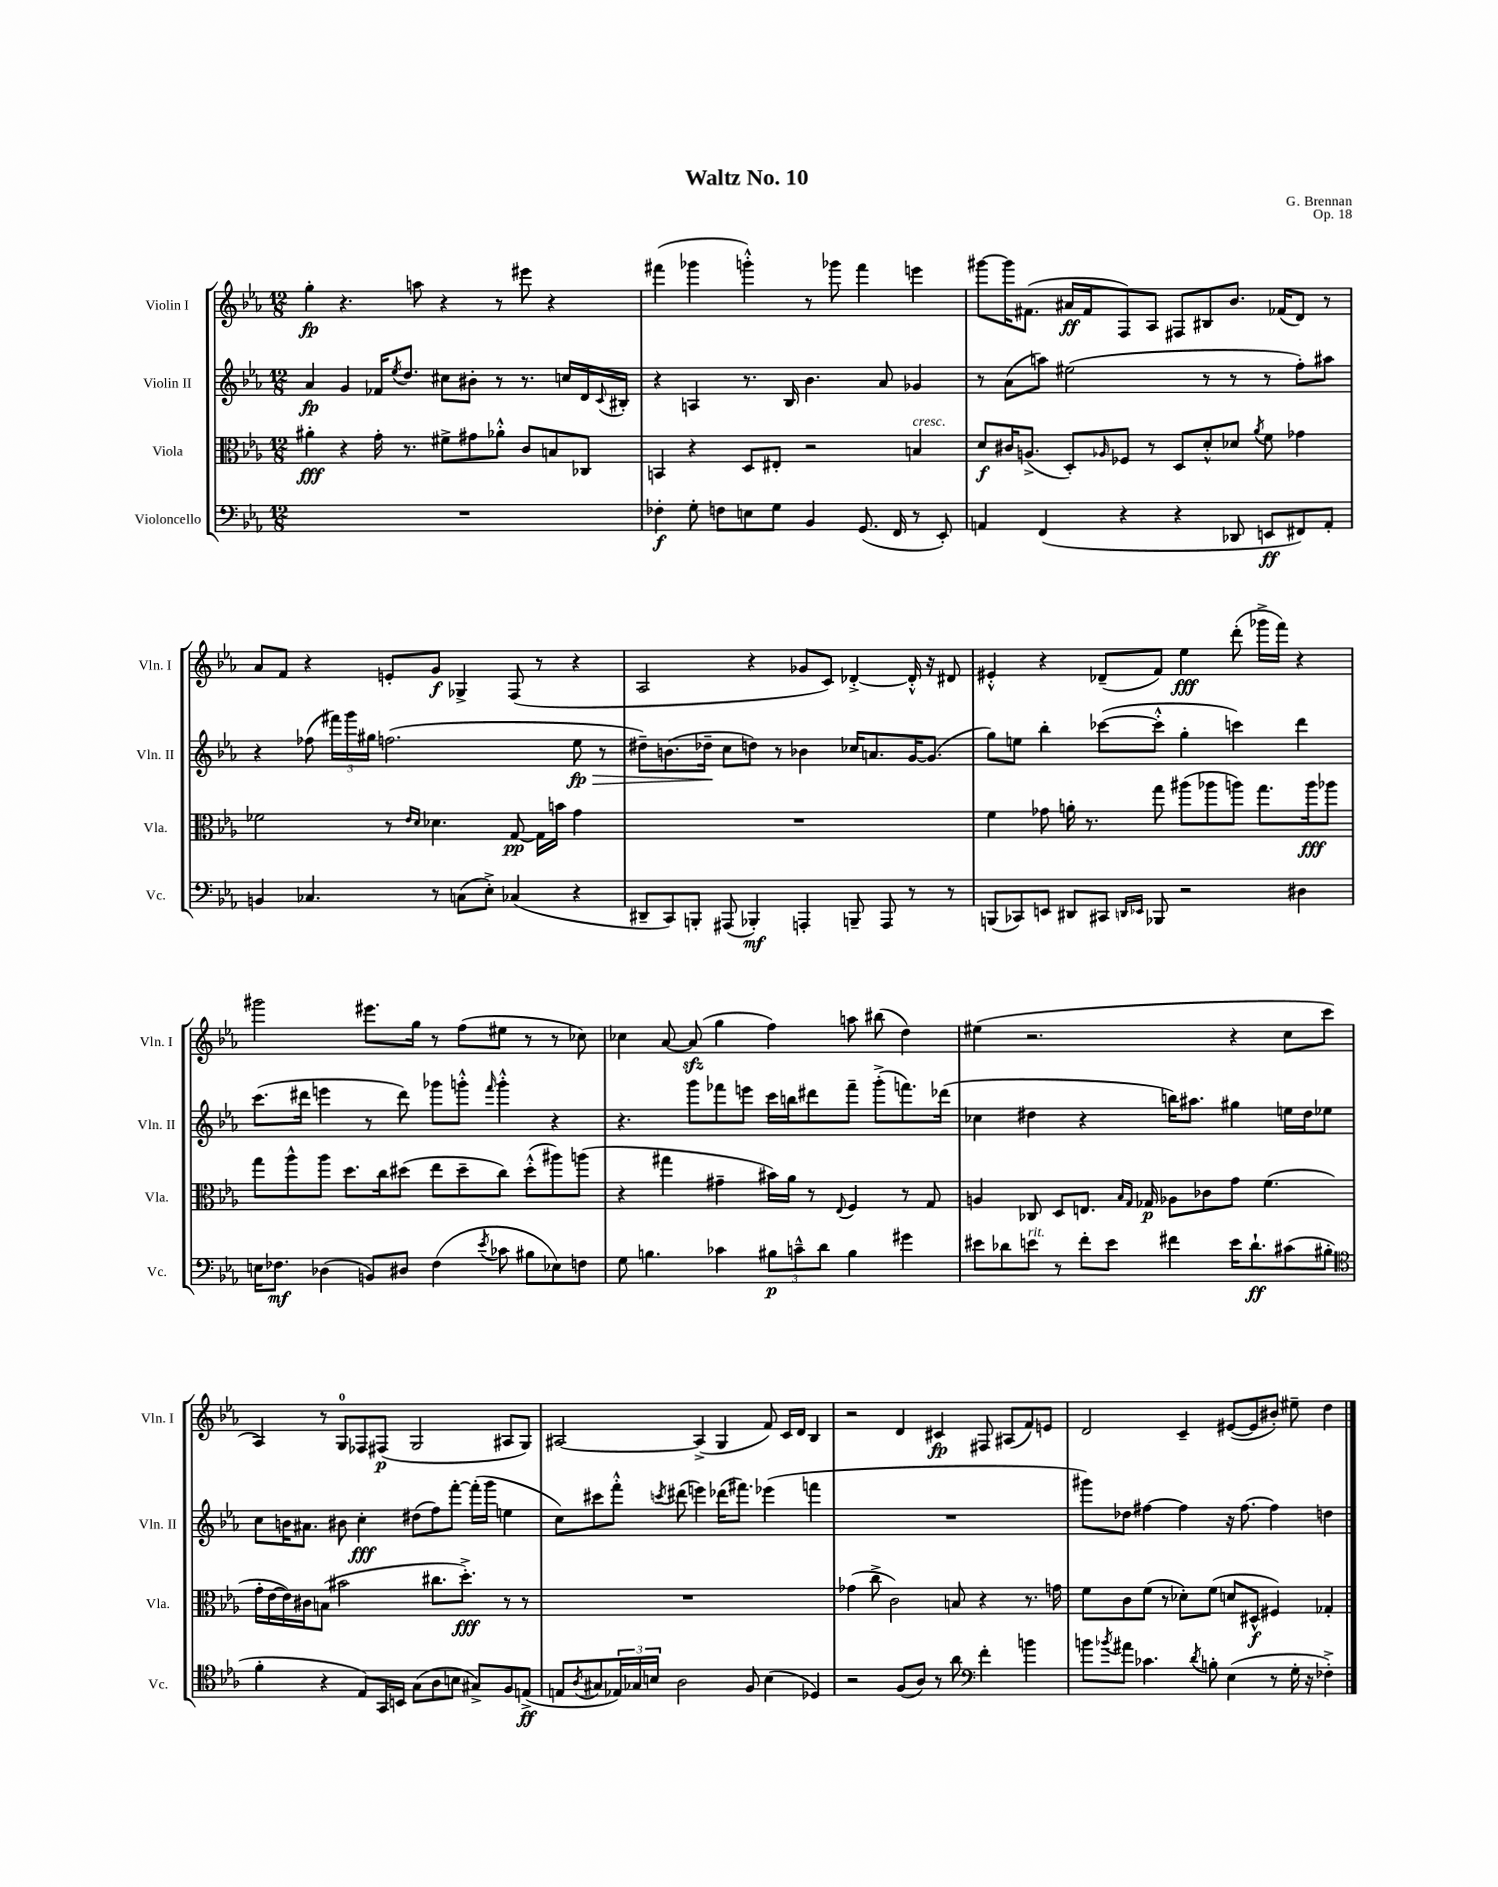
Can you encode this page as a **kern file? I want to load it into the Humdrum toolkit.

**kern	**kern	**kern	**kern
*staff4	*staff3	*staff2	*staff1
*clefF4	*clefC3	*clefG2	*clefG2
*k[b-e-a-]	*k[b-e-a-]	*k[b-e-a-]	*k[b-e-a-]
*M12/8	*M12/8	*M12/8	*M12/8
1.r	4a#'	4a-	4gg'
.	4r	4g	4.r
.	16g'	16f-	.
.	.	8qee-	.
.	8.r	8.dd	.
.	.	.	8aa
.	8f#^	8cc#	4r
.	8g#	8b#'	.
.	8a-'^^	8r	8r
.	8c	8.r	8eee#
.	8B	.	4r
.	.	16cc	.
.	8C-	16d	.
.	.	8qqc	.
.	.	16B#'	.
=	=	=	=
4F-'	4BB	4r	(4fff#
8G'	4r	4A	4ggg-
8F	.	.	.
8E	8D	8.r	4ggg'^^)
8G	8E#'	.	.
.	.	16B-	.
4BB-	2r	4.b-	8r
.	.	.	8ggg-
(8.GG	.	.	4fff#
.	.	8a-	.
16FF	.	.	.
8r	4B	4g-	4eee
8EE-')	.	.	.
=	=	=	=
4AA	8d	8r	[8ggg#
.	16c#	(8a-	16ggg#]
.	(8.A^	.	(8.f#
(4FF	.	8aa)	.
.	8D')	(2ee#	16a#
.	.	.	16f#
.	16qqA-	.	.
4r	8F-	.	8F)
.	8r	.	8A-
4r	8D	.	8F#
.	8d'^^	8r	8B#
8DD-	8d-	8r	8.b-
.	8qa-	.	.
8EE	8f	8r	.
.	.	.	(16f-
8FF#)	4g-	8ff')	8d)
8AA'	.	8aa#	8r
=	=	=	=
4BB	2f-	4r	8a-
.	.	.	8f
4.C-	.	(8ff-	4r
.	.	24fff#)	.
.	.	24ggg	.
.	.	24gg#	.
.	8r	(2.ff	8e'
.	16qqe-	.	.
.	16qqd	.	.
8r	4.d-	.	8g
(8C	.	.	4G-^
8E-'^)	.	.	.
(4C-	[8G	.	(8F
.	16G]	.	8r
.	16b	.	.
4r	4g	8ee-	4r
.	.	8r	.
=	=	=	=
8DD#~	1.r	8dd#~)	2A-
8CC)	.	(8.b	.
8BBB'	.	.	.
.	.	16dd-~	.
(8AAA#	.	8cc	.
4BBB-')	.	8dd)	4r
.	.	8r	.
4AAA'	.	4b-	8g-
.	.	.	8c)
8BBB~	.	16cc-	[4d-'^
.	.	8.a	.
8AAA	.	.	.
8r	.	[16g	16d-'^^]
.	.	(8.g]	16r
8r	.	.	8d#
=	=	=	=
(8BBB	4f	8gg)	4e#'^^
8CC-)	.	8ee	.
8EE	8g-	4bb-'	4r
8DD#	16a'	.	.
.	8.r	.	.
8CC#	.	([8ccc-	(8d-~
16qqDD	.	.	.
16qqEE-	.	.	.
8BBB-	8gg	8ccc-'^^]	8f)
2r	(8aa#	4gg'	4ee-
.	8aa-	.	.
.	8aa)	4ccc)	(8ddd'
.	8.gg	.	16ggg-^
.	.	.	16fff)
4D#	.	4ddd	4r
.	16aa	.	.
.	8aa-	.	.
=	=	=	=
16E	8gg	(8.ccc	2ggg#
8.F-	.	.	.
.	8aa-^^	.	.
.	.	16ddd#	.
(4D-	8aa-	4eee	.
.	8.dd	.	.
8BB)	.	8r	8.eee#
.	16cc	.	.
8D#	(8dd#	8ddd#)	.
.	.	.	16gg
(4F-	8ee-	8ggg-	8r
.	8dd#~	8ggg'^^	(8ff
8qe-	.	16qqfff	.
8c-	8cc)	4ggg'^^	8ee#
8B#	(8dd#'^^	.	8r
8E-)	8aa#)	4r	8r
8F	(8aa	.	8cc-)
=	=	=	=
8G	4r	4.r	4cc-
4.B	.	.	.
.	4gg#	.	[8a-
.	.	8ggg	(8a-]
4c-	4g#~	8fff-	4gg
.	.	8eee	.
12B#	16b#)	16ccc	4ff)
.	16a-	16bb	.
12c~^^	.	.	.
.	8r	8ddd#	.
12d	.	.	.
.	8qqE-	.	.
4B#	4F	8fff-~	8aa
.	.	(8ggg'^	(8bb#
4g#	8r	8.fff)	4dd)
.	8G	.	.
.	.	(16ddd-	.
=	=	=	=
8e#	4A	4cc-	(4ee#
8d-	.	.	.
8e	8C-	4dd#	2.r
8r	8D	.	.
8f'	8.E	4r	.
8e	.	.	.
.	16qqB-	.	.
.	16qqG	.	.
.	16G-	.	.
4f#	8A-	16bb)	.
.	.	8.aa#	.
.	8c-	.	.
16e	8g	4gg#	4r
8.d-`	.	.	.
.	(4.f	.	.
(8c#	.	16ee	8cc
.	.	16dd#	.
8B#'	.	8ee-	8ccc
=	=	=	=
*clefC4	*	*	*
4f'	16g'	8cc	4A-)
.	[16e-	.	.
.	16e-])	16b	.
.	16c#	8.a#	.
4r	(8B	.	8r
.	2b#	8b#	8G
8E-)	.	4cc'	8F-
16GG	.	.	(8F#
16BB	.	.	.
(8G	.	(8dd#	2G
8A-	8.cc#	8ff)	.
8B	.	[8fff'	.
.	8.dd'^)	.	.
8G#^)	.	(16fff']	.
.	.	16ggg	.
8F	8r	4ee	8A#
(8E^	8r	.	8G)
=	=	=	=
8E	1.r	8cc)	[2A#
8qA-	.	.	.
8G#	.	8ccc#	.
24E-)	.	8fff'^^	.
24G-	.	.	.
24B	.	.	.
.	.	8qccc	.
2A-	.	(8ddd#	.
.	.	4eee)	(4A#^]
.	.	(16ddd-	4G
.	.	8.fff#)	.
8F	.	.	.
(4B	.	(4eee-	8f)
.	.	.	16c
.	.	.	16d
4D-)	.	4fff	4B-
=	=	=	=
2r	(4g-	1.r	2r
.	8cc^	.	.
.	2c)	.	.
(8F	.	.	4d
8A-)	.	.	.
8r	.	.	4c#
8a-	8B	.	.
*clefF4	*	*	*
4f'	4r	.	8F#
.	.	.	(8A#
4b	8.r	.	8f)
.	.	.	8e
.	16g	.	.
=	=	=	=
8b	8f	8ggg#)	2d
8qb-	.	.	.
8a#	8c	8dd-	.
4.c-	(8f	[4ff#	.
.	8r	.	.
.	8d-')	4ff#]	4c~
8qd	.	.	.
8B'	(8f	.	.
(4E-	8d	16r	([8e#
.	.	[8.ff#	.
.	8D#^^	.	8e#]
8r	4F#)	4ff#]	8b#')
16G'	.	.	8ee#~
16r	.	.	.
4F-'^)	4G-'	4dd	4dd
==	==	==	==
*-	*-	*-	*-
